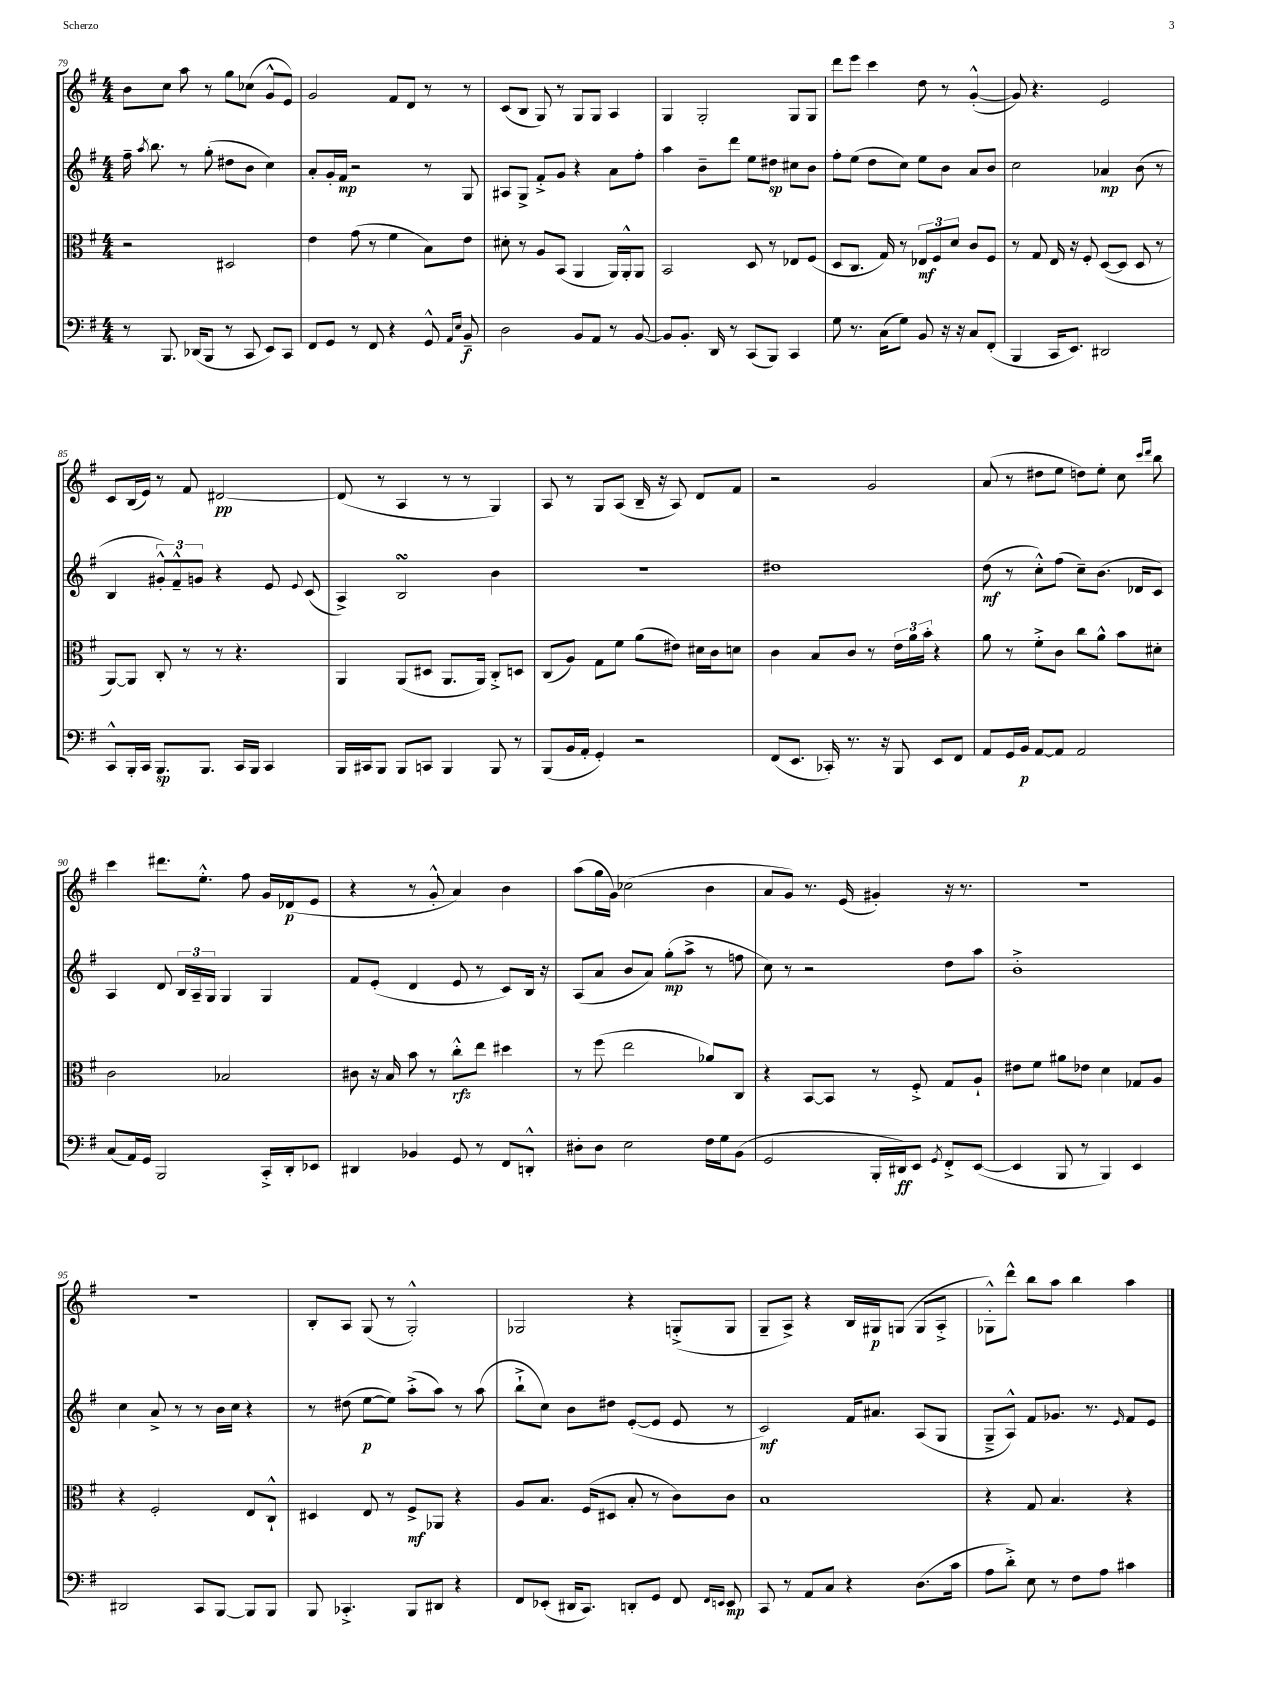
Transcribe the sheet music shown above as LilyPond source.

<<
\new StaffGroup <<
\new Staff = "s0" {
    \clef treble \key g \major \numericTimeSignature \time 4/4
    \autoBeamOff b'8[ c''8] a''8 r8 g''8[ ces''8]( g'8[-^ e'8]) |
    g'2 fis'8[ d'8] r8 r8 |
    c'8[( b8] g8) r8 g8[ g8] a4 |
    g4 g2-. g8[ g8] |
    d'''8[ e'''8] c'''4 d''8 r8 g'4~-.-^( |
    g'8) r4. e'2 |
    c'8[ b16( e'16]) r8 fis'8 dis'2~\pp |
    dis'8( r8 a4 r8 r8 g4) |
    a8 r8 g8[ a8]( b16-- r16 a8) d'8[ fis'8] |
    r2 g'2 |
    a'8( r8 dis''8[ e''8] d''8[) e''8]-. c''8 \grace { c'''16[ d'''16] } b''8 |
    c'''4 dis'''8.[ e''8.]-.-^ fis''8 g'16[ des'16\p( e'8] |
    r4 r8 g'8-.-^ a'4) b'4 |
    a''8[( g''16 g'16]) ces''2( b'4 |
    a'8[ g'8]) r8. e'16( gis'4-.) r16 r8. |
    R1 |
    R1 |
    b8[-. a8] g8( r8 g2-.-^) |
    ges2 r4 g8[-.->( g8] |
    g8[-- a8]->) r4 b16[ gis16\p g8]( g8[ a8]-.-> |
    ges8[-.-^) d'''8]-^ b''8[ a''8] b''4 a''4 \bar "|." |
}
\new Staff = "s1" {
    \clef treble \key g \major \numericTimeSignature \time 4/4
    \autoBeamOff fis''16-- \acciaccatura { a''8 } b''8. r8 g''8-.( dis''8[ b'8] c''4) |
    a'8[-. g'16-. fis'16]\mp r2 r8 g8 |
    ais8[ g8]-> fis'8[-.-> g'8] r4 a'8[ fis''8]-. |
    a''4 b'8[-- d'''8] e''8[ dis''8]\sp cis''8[ b'8] |
    fis''8[-. e''8]( d''8[ c''8]) e''8[ b'8] a'8[ b'8] |
    c''2 aes'4\mp b'8( r8 |
    b4 \tuplet 3/2 { gis'8[-.-^) fis'8---^ g'8] } r4 e'8 \appoggiatura { e'8 } c'8( |
    a4->) b2\turn b'4 |
    r1 |
    dis''1 |
    d''8\mf( r8 c''8[-.-^) fis''8]( c''8[--) b'8.]( des'16[ c'8]) |
    a4 d'8 \tuplet 3/2 { b16[ a16-- g16] } g4 g4 |
    fis'8[ e'8]-.( d'4 e'8 r8 c'8[) b16] r16 |
    a8[( a'8] b'8[ a'8]) g''8[-.\mp( a''8]-> r8 f''8 |
    c''8) r8 r2 d''8[ a''8] |
    b'1-.-> |
    c''4 a'8-> r8 r8 b'16[ c''16] r4 |
    r8 dis''8( e''8[~\p e''8]) a''8[-.->( a''8]) r8 a''8( |
    b''8[-!-> c''8]) b'8[ dis''8] e'8[~-.( e'8] e'8 r8 |
    c'2\mf) fis'16[ ais'8.] a8[( g8] |
    g8[---> a8]-^) fis'8[ ges'8.] r8. \grace { e'16 } fis'8[ e'8] \bar "|." |
}
\new Staff = "s2" {
    \clef alto \key g \major \numericTimeSignature \time 4/4
    \autoBeamOff r2 dis2 |
    e'4 g'8( r8 fis'4 b8[) e'8] |
    dis'8-. r8 a8[ b,8]( a,4 a,16[) a,16-.-^ a,8] |
    b,2 d8 r8 ees8[ fis8]( |
    d8[ c8.] g16) r8 \tuplet 3/2 { ees8[\mf fis8 d'8] } c'8[ fis8] |
    r8 g8 e16 r16 fis8-. d8[~( d8] d8 r8 |
    a,8[~) a,8] c8-. r8 r8 r4. |
    a,4 a,8[( dis8] a,8.[ a,16]) c8[-.-> d8] |
    c8[( a8]) g8[ fis'8] a'8[( eis'8]) dis'16[ c'16 d'8] |
    c'4 b8[ c'8] r8 \tuplet 3/2 { e'16[ a'16 b'16]-. } r4 |
    a'8 r8 fis'8[-.-> c'8] c''8[ a'8]-^ b'8[ dis'8]-. |
    c'2 bes2 |
    cis'8 r16 b16 b'8 r8 c''8[-.-^\rfz e''8] dis''4 |
    r8 fis''8( e''2 aes'8[) c8] |
    r4 b,8[~ b,8] r8 fis8-.-> g8[ a8]-! |
    eis'8[ fis'8] ais'8[ ees'8] d'4 ges8[ a8] |
    r4 fis2-. e8[ c8]-!-^ |
    dis4 e8 r8 fis8[->\mf aes,8] r4 |
    a8[ b8.] fis16[( dis8] b8-. r8 c'8[) c'8] |
    b1 |
    r4 g8 b4. r4 \bar "|." |
}
\new Staff = "s3" {
    \clef bass \key g \major \numericTimeSignature \time 4/4
    \autoBeamOff r8 b,,8. des,16[( b,,8] r8 c,8 e,8[) c,8] |
    fis,8[ g,8] r8 fis,8 r4 g,8-^ \grace { a,16[ e16] } b,8--\f |
    d2 b,8[ a,8] r8 b,8~ |
    b,8[ b,8.]-. d,16 r8 c,8[( b,,8]) c,4 |
    g8 r8. c16[( g8]) b,8 r16 r16 c8[ fis,8]-.( |
    b,,4 c,16[ e,8.]) dis,2 |
    c,8[-^ b,,16-. c,16] b,,8.[\sp b,,8.] c,16[ b,,16] c,4 |
    b,,16[ cis,16 b,,8] b,,8[ c,8] b,,4 b,,8 r8 |
    b,,8[( b,16 a,16]-. g,4-.) r2 |
    fis,8[( e,8.] ces,16-.) r8. r16 b,,8 e,8[ fis,8] |
    a,8[ g,16 b,16]\p a,8[~ a,8] a,2 |
    c8[( a,16) g,16] b,,2 c,16[-.-> d,16-. ees,8] |
    dis,4 bes,4 g,8 r8 fis,8[ d,8]-.-^ |
    dis8[-. dis8] e2 fis16[ g16 b,8]( |
    g,2 b,,16[-. dis,16\ff) e,8] \acciaccatura { g,8 } fis,8[-.-> e,8]~( |
    e,4 b,,8 r8 b,,4) e,4 |
    dis,2 c,8[ b,,8]~ b,,8[ b,,8] |
    b,,8 ces,4.-.-> b,,8[ dis,8] r4 |
    fis,8[ ees,8]-.( dis,16[ c,8.]) d,8[-. g,8] fis,8 \grace { fis,16[ e,16] } e,8\mp |
    c,8 r8 a,8[ c8] r4 d8.[( c'16] |
    a8[ d'8]-.->) e8 r8 fis8[ a8] cis'4 \bar "|." |
}
>>
>>
\layout { \context { \Score currentBarNumber = #79 } }
